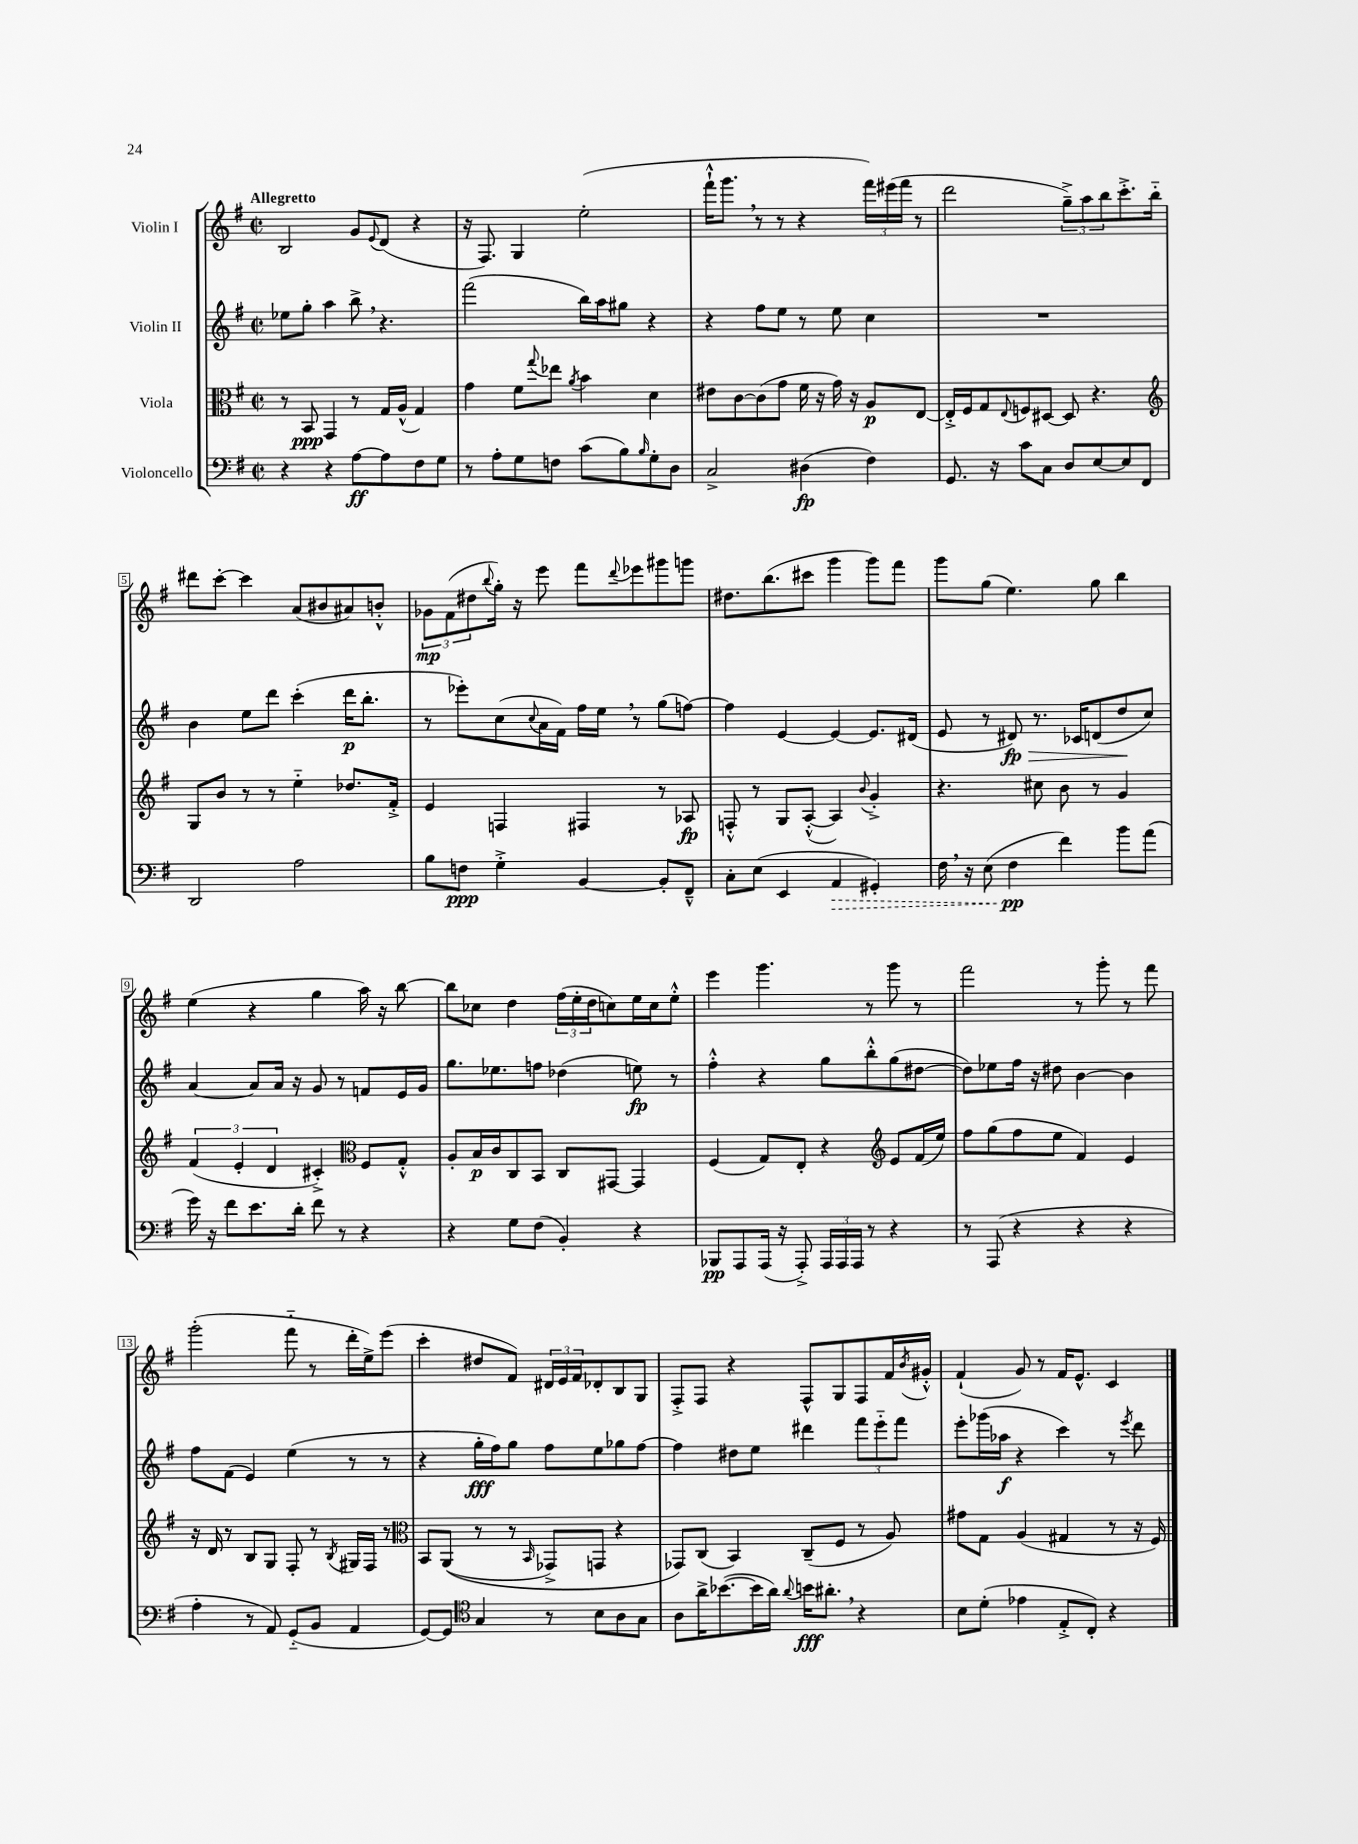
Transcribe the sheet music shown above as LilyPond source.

<<
\new StaffGroup <<
\new Staff = "s0" \with { instrumentName = "Violin I" } {
    \clef treble \key g \major \defaultTimeSignature \time 2/2 \tempo "Allegretto"
    b2 g'8 \appoggiatura { e'8 } d'8( r4 |
    r16 fis8.) g4 e''2-.( |
    fis'''16-!-^ g'''8. \breathe r8 r8 r4 \tuplet 3/2 { fis'''16) eis'''16( fis'''16 } r8 |
    d'''2 \tuplet 3/2 { g''8--->) a''8 b''8 } c'''8.-.-> b''16-_ |
    dis'''8 c'''8~-. c'''4 a'8( bis'8 ais'8) b'8-.-^ |
    \tuplet 3/2 { ges'8\mp fis'8( dis''8 } \appoggiatura { b''8 } g''16-.) r16 e'''8 fis'''8 \appoggiatura { d'''8 } ees'''8 gis'''8 g'''8 |
    dis''8. b''8.( cis'''8 g'''4 g'''8) fis'''8 |
    g'''8 g''8( e''4.) g''8 b''4 |
    e''4( r4 g''4 a''16) r16 b''8~ |
    b''8 ces''8 d''4 \tuplet 3/2 { fis''16( e''16-. d''16 } c''8) e''16 c''16 e''8-.-^ |
    e'''4 g'''4. r8 g'''8 r8 |
    fis'''2 r8 g'''8-. r8 fis'''8 |
    g'''2-.( fis'''8-_ r8 d'''16-. e''16->) e'''8( |
    c'''4-. dis''8 fis'8) \tuplet 3/2 { dis'16 e'16 fis'16 } des'8-. b8 g8 |
    fis8-.-> fis8 r4 fis8-^ g8 fis8 fis'16 \acciaccatura { b'8 } gis'16-.-^ |
    fis'4-!( g'8) r8 fis'16 e'8.-^ c'4 \bar "|." |
}
\new Staff = "s1" \with { instrumentName = "Violin II" } {
    \clef treble \key g \major \defaultTimeSignature \time 2/2
    ees''8 g''8-. a''4 b''8-> \breathe r4. |
    fis'''2( b''16) a''16 gis''8 r4 |
    r4 fis''8 e''8 r8 e''8 c''4 |
    R1 |
    b'4 e''8 d'''8 c'''4-.( d'''16\p b''8.-. |
    r8 ees'''8-.) c''8( \appoggiatura { c''8 } a'16 fis'16) fis''16 e''16 \breathe r8 g''8( f''8~) |
    f''4 e'4~ e'4~ e'8. dis'16( |
    e'8 r8 dis'8\fp\>) r8. ces'16 d'8( d''8\! c''8) |
    a'4~ a'8 a'16 r16 g'8 r8 f'8 e'16 g'16 |
    g''8. ees''8. f''8 des''4( e''8\fp) r8 |
    fis''4-.-^ r4 g''8 b''8-.-^ g''8( dis''8~ |
    dis''8) ees''8 fis''16 r16 dis''8 b'4~ b'4 |
    fis''8 fis'8( e'4) e''4( r8 r8 |
    r4 g''16-.\fff fis''16) g''8 fis''8 e''8 ges''8 fis''8~ |
    fis''4 dis''8 e''8 dis'''4 \tuplet 3/2 { fis'''8 e'''8-_ fis'''8 } |
    e'''8-. ges'''16( aes''16\f r4 c'''4) r8 \acciaccatura { e'''8 } d'''8 \bar "|." |
}
\new Staff = "s2" \with { instrumentName = "Viola" } {
    \clef alto \key g \major \defaultTimeSignature \time 2/2
    r8 b,8\ppp g,4 r8 g16 a16-^( g4) |
    g'4 fis'8 \appoggiatura { g''8 } ees''8 \acciaccatura { a'8 } b'4 d'4 |
    eis'8 c'8~ c'8( g'8 fis'16 r16 g'16) r16 a8\p e8~ |
    e16-.-> fis16 g8 \appoggiatura { e8 } f8 dis8~ dis8 r4. |
    \clef treble g8 b'8 r8 r8 e''4-_ des''8. fis'16-.-> |
    e'4 f4 fis4 r8 aes8\fp |
    f8-.-^ r8 g8 a8~-.-^( a4) \appoggiatura { b'8 } g'4-.-> |
    r4. cis''8 b'8 r8 g'4 |
    \tuplet 3/2 { fis'4( e'4-. d'4 } cis'4-.->) \clef alto fis8 g8-.-^ |
    a8-. b16\p c'16 c8 b,8 c8 gis,8~ gis,4 |
    fis4( g8) e8-. r4 \clef treble e'8 fis'16( e''16) |
    fis''8 g''8( fis''8 e''8 fis'4) e'4 |
    r16 d'16 r8 b8 g8 fis8-. r8 \acciaccatura { b8 } gis16 fis16 r8 |
    \clef alto b,8 a,8(\( r8 r8 \grace { b,16 } ges,8->) g,8 r4 |
    ges,8\) c8( b,4) c8--( fis8 r8 a8) |
    gis'8 g8 a4( gis4 r8 r16 fis16) \bar "|." |
}
\new Staff = "s3" \with { instrumentName = "Violoncello" } {
    \clef bass \key g \major \defaultTimeSignature \time 2/2
    r4 r4 a8~\ff a8 fis8 g8 |
    r8 a8-. g8 f8 c'8( b8) \grace { b16 } g8-. d8 |
    c2-> dis4\fp( fis4) |
    g,8. r16 c'8 c8 d8 e8~ e8 fis,8 |
    d,2 a2 |
    b8 f8\ppp g4-.-> b,4~ b,8-. fis,8---^ |
    c8-. e8( e,4 \once \override Hairpin.style = #'dashed-line a,4\> gis,4-.) |
    fis16 \breathe r16 e8( fis4\pp\! fis'4) b'8 a'8( |
    g'16) r16 fis'8 e'8. d'16-. fis'8 r8 r4 |
    r4 g8 fis8( b,4-.) r4 |
    bes,,8\pp a,,8 a,,16( r16 a,,8-.->) \tuplet 3/2 { a,,16 a,,16 a,,16 } r8 r4 |
    r8 a,,8( r4 r4 r4 |
    a4-. r8 a,8) g,8-_( b,8 a,4 |
    g,8~) g,8 \clef tenor g4 r8 b8 a8 g8 |
    a8 a'16-> bes'8.~( bes'16 a'16) \appoggiatura { a'8 } b'16\fff ais'8.-. \breathe r4 |
    b8 d'8-.( ees'4 e8-.-> c8-.) r4 \bar "|." |
}
>>
>>
\layout { \context { \Score \override BarNumber.stencil = #(make-stencil-boxer 0.1 0.3 ly:text-interface::print) } }
